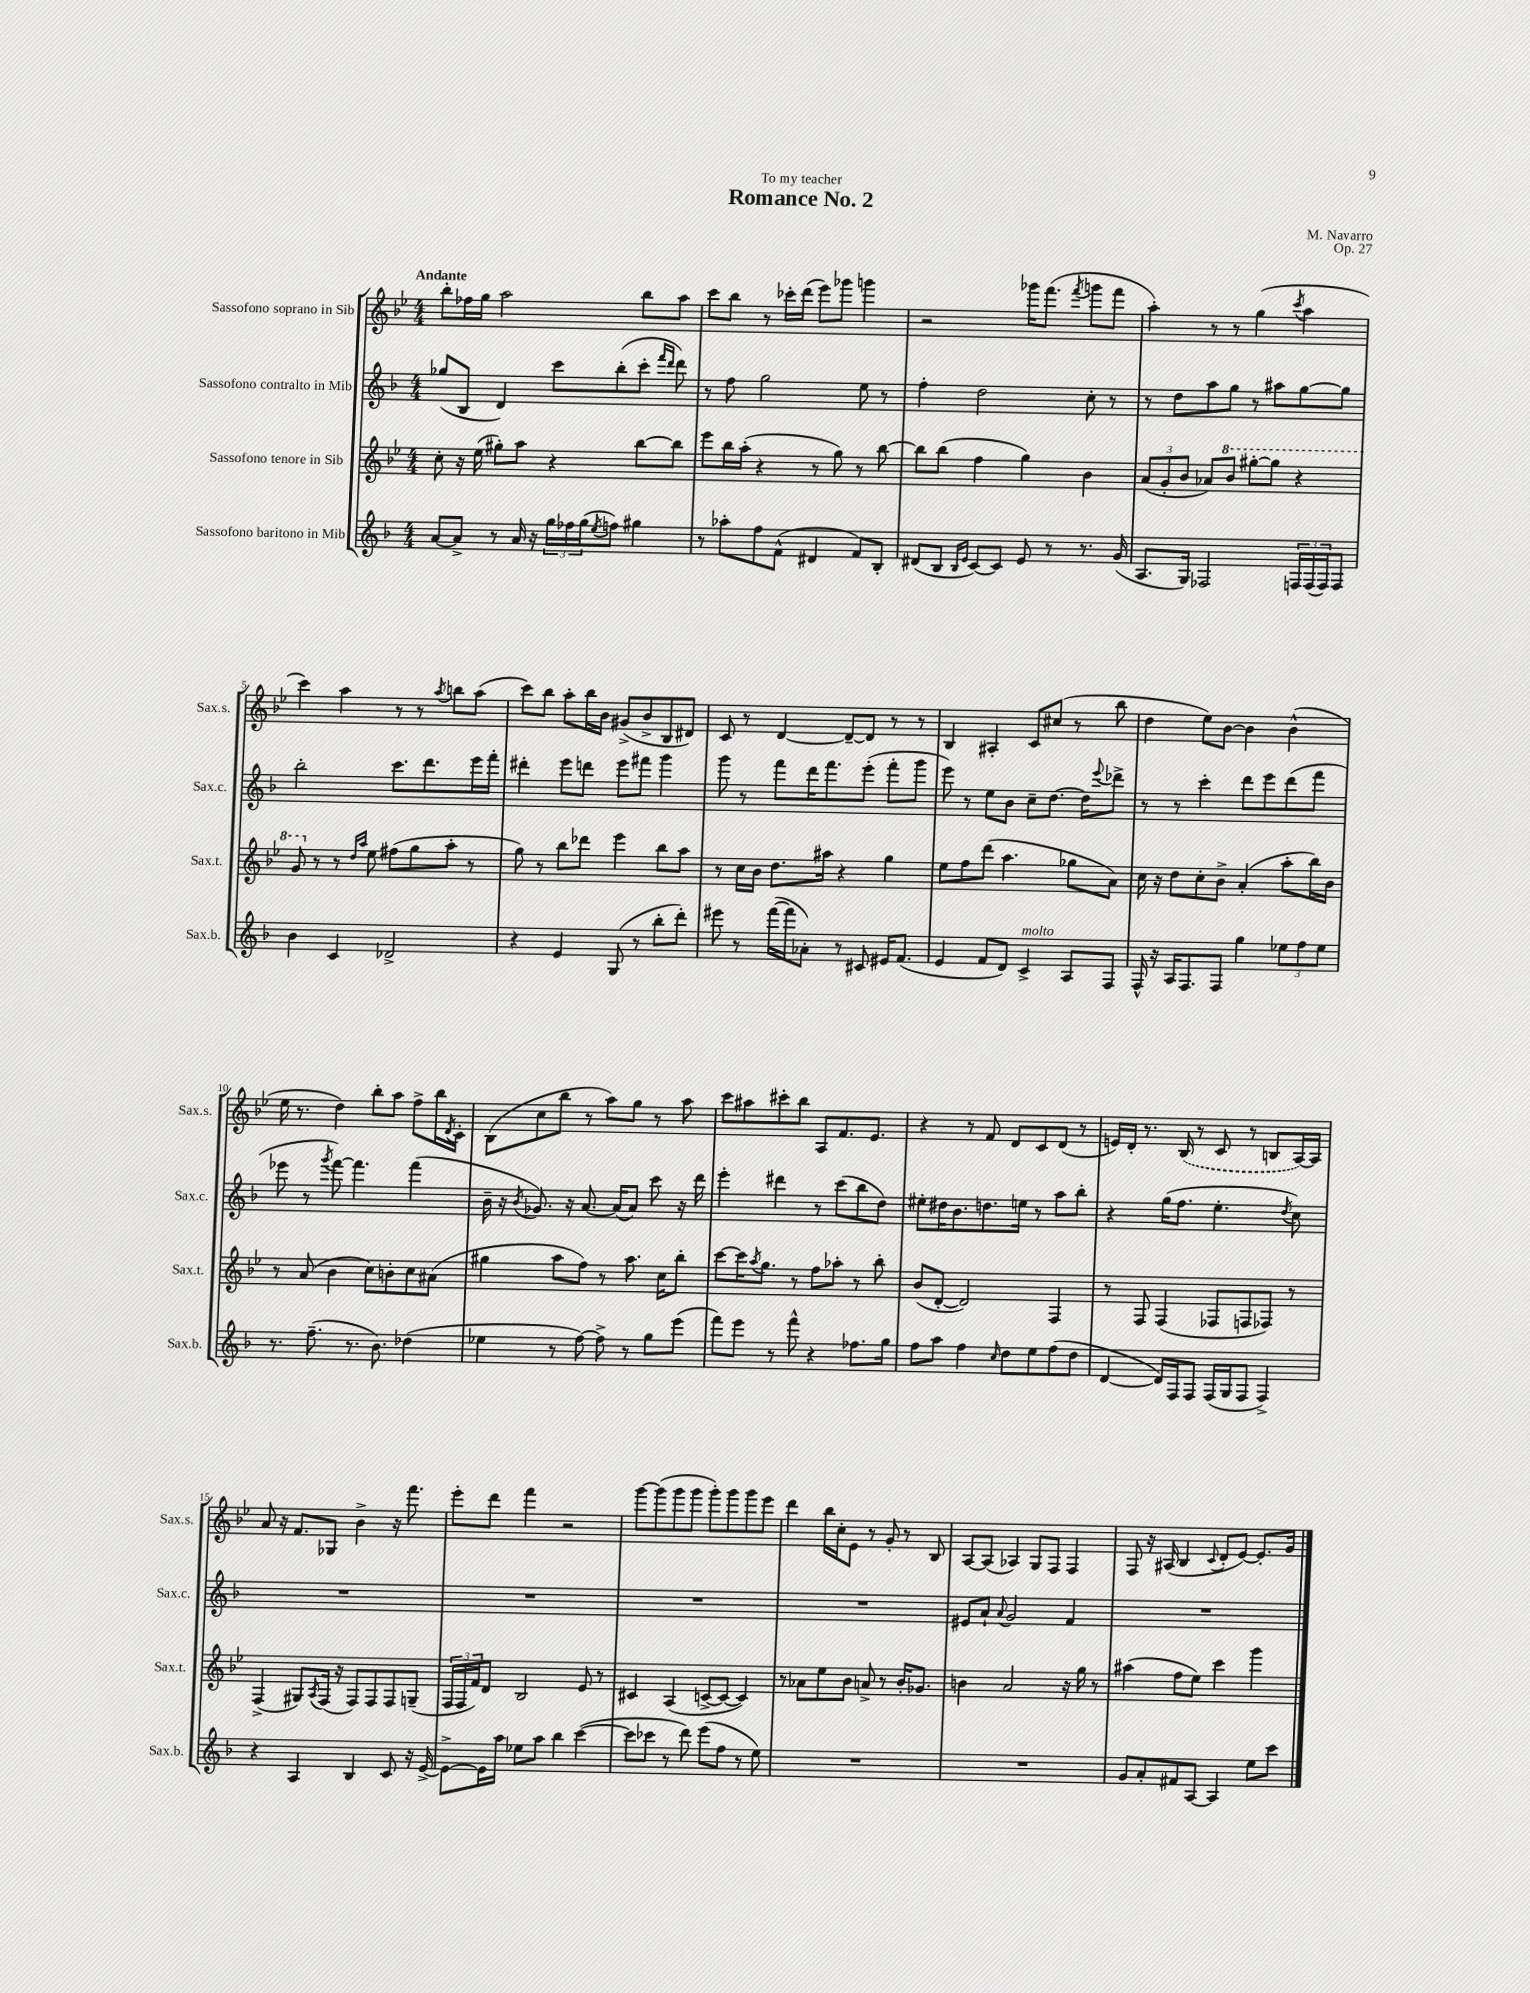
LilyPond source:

\header { title = "Romance No. 2" composer = "M. Navarro" dedication = "To my teacher" opus = "Op. 27" }
<<
\new StaffGroup <<
\new Staff = "s0" \with { instrumentName = "Sassofono soprano in Sib" shortInstrumentName = "Sax.s." } {
    \clef treble \key bes \major \numericTimeSignature \time 4/4 \tempo "Andante"
    bes''8-. fes''16 g''16 a''2 bes''8 a''8 |
    c'''8 bes''8 r8 ces'''16-. d'''16( ees'''8) ges'''8 g'''4 |
    r2 ges'''16 f'''8.( \acciaccatura { f'''8 } g'''8 f'''8 |
    a''4-.) r8 r8 g''4( \acciaccatura { c'''8 } a''4 |
    c'''4) a''4 r8 r8 \acciaccatura { a''8 } b''8 a''8( |
    c'''8) bes''8 a''8-. bes''16 bes'16 gis'8->( bes'8-> bes8 dis'8) |
    c'8 r8 d'4~ d'8~-- d'8 r8 r8 |
    bes4 ais4-. c'8 cis''8( r8 bes''8 |
    d''4 ees''8) bes'8~ bes'4 bes'4-^( |
    ees''16 r8. d''4) bes''8-. a''8 f''8-> bes''16 \acciaccatura { d'8 } c'16-. |
    bes8( c''8 bes''8 r8 a''8) g''8 r8 a''8 |
    c'''8 ais''8 cis'''8-. bes''8 a8 f'8. ees'8. |
    r4 r8 f'8 d'8 c'8 d'8( r8 |
    e'16) d'16-. r8. \once \slurDashed bes16( r8 c'8 r8 b8 a16~) a16 |
    a'8 r16 f'8. ges8 bes'4-> r16 f'''8. |
    ees'''8-. d'''8 f'''4 r2 |
    g'''8~ g'''8( g'''8 g'''8 g'''8-.) g'''8 g'''8 ees'''8 |
    d'''4 bes''16 c''16-. ees'8 r8 g'8-. r8 bes8 |
    a8~ a8( aes4) g8 f8 f4 |
    f8 r16 ais16( bes4 \appoggiatura { c'8 } d'8-. ees'8~) ees'8.-. g'16 \bar "|." |
}
\new Staff = "s1" \with { instrumentName = "Sassofono contralto in Mib" shortInstrumentName = "Sax.c." } {
    \clef treble \key f \major \numericTimeSignature \time 4/4
    ges''8( bes8 d'4) c'''8 bes''8-.( c'''8-. \grace { f'''16 d'''16 } d'''8) |
    r8 f''8 g''2 e''8 r8 |
    f''4-. d''2 c''8-. r8 |
    r8 d''8 a''8 g''8 r8 ais''8 g''8~ g''8 |
    bes''2-. c'''8. d'''8. e'''16 f'''16-. |
    dis'''4-. e'''8 d'''8 e'''8 fis'''8 g'''4 |
    g'''8 r8 f'''8 d'''16 f'''8. e'''8-.( f'''8-. g'''8 |
    e'''8) r8 e''8 bes'8 c''8-- d''8.~ d''16 \appoggiatura { e'''8 } des'''8-> |
    r8 r8 c'''4-. d'''8 e'''8 d'''8( f'''8 |
    ees'''8 r8 \acciaccatura { g'''8 } f'''8~) f'''4. f'''4( |
    bes'16-- r16 \acciaccatura { bes'8 } ges'8.) r16 a'8.~ a'16( a'8) c'''8 r16 d'''16 |
    e'''4-. dis'''4 r8 c'''8( bes''8 d''8) |
    eis''8-. dis''16 bes'8. d''8. e''16 r8 a''8 bes''8-. |
    r4 g''16( f''8. e''4.-. \acciaccatura { d''8 } c''8) |
    R1 |
    R1 |
    R1 |
    R1 |
    eis'8 a'8-! \appoggiatura { a'8 } g'2 f'4 |
    R1 \bar "|." |
}
\new Staff = "s2" \with { instrumentName = "Sassofono tenore in Sib" shortInstrumentName = "Sax.t." } {
    \clef treble \key bes \major \numericTimeSignature \time 4/4
    c''8-. r16 ees''16( gis''8-.) a''8 r4 bes''8~ bes''8 |
    ees'''8 bes''16 a''16-.( r4 r8 g''8) r8 bes''8~ |
    bes''8 bes''8( f''4 g''4) bes'4 |
    \tuplet 3/2 { a'8( g'8-. bes'8 } aes'8) \ottava #1 bes''8 gis'''8~-. gis'''8 r4 |
    g''8 \ottava #0 r8 r8 \grace { d''16 a''16 } ees''8 fis''8( g''8 a''8-. r8 |
    g''8) r8 bes''8 des'''8 ees'''4 bes''8 a''8 |
    r8 c''16 bes'16 d''8. ais''16 r4 g''4 |
    ees''8 f''8 d'''8( a''4. ges''8 a'8) |
    c''16 r16 d''8 c''8-. bes'8-> a'4-.( a''8-. bes''16) bes'16 |
    r8 a'8( bes'4 c''8) b'8-. c''8 ais'8( |
    gis''4 a''8 f''8) r8 a''8. c''16 bes''8-. |
    c'''8~ c'''16 \acciaccatura { a''8 } g''8. r8 f''8 aes''8-. r8 bes''8-. |
    bes'8( d'8~-. d'2) f4 |
    r8 f8 f4( fes8 f8 fes8) r8 |
    f4->( gis8) \acciaccatura { a8 } f16( r16 f8) f8 f8 g8--( |
    \tuplet 3/2 { f16 f16 f'16) } d'8 bes2 ees'8 r8 |
    cis'4 a4( c'8~-> c'8~ c'4) |
    r8 aes'8 ees''8 bes'8 a'8-> r8 bes'16-. ges'8. |
    b'4 a'2 r16 g''16 r8 |
    ais''4( f''8 ees''8) c'''4 g'''4 \bar "|." |
}
\new Staff = "s3" \with { instrumentName = "Sassofono baritono in Mib" shortInstrumentName = "Sax.b." } {
    \clef treble \key f \major \numericTimeSignature \time 4/4
    a'8~ a'8-> r8 a'16 r16 \tuplet 3/2 { g''16 fes''16 g''16( } \acciaccatura { e''8 } f''8) gis''4 |
    r8 aes''8-. f''8 f'8-^( dis'4 f'8) bes8-. |
    dis'8( bes8 \grace { bes16 e'16 } c'8~) c'8 e'8 r8 r8. g'16( |
    a8. g16) fes2 \tuplet 3/2 { f16 f16( f16) } f8 |
    bes'4 c'4 des'2-> |
    r4 e'4 g8( r8 bes''8-. d'''8-.) |
    eis'''8 r8 f'''16~( f'''16 aes'8-.) r8 cis'8 eis'16 f'8.( |
    e'4 f'8 d'8) c'4->^\markup { \italic "molto" } a8 f8 |
    f16-^ r16 a16 f8. f8 g''4 \tuplet 3/2 { ees''8 f''8 ees''8 } |
    r8. f''8.--( r8. bes'8.) des''4( |
    ees''4 r8 f''8~) f''8-> r8 g''8 e'''8( |
    f'''8) e'''8 r8 f'''8-^ r4 fes''8. g''16 |
    f''8 a''8 f''4 \grace { c''16 } d''8 e''8 f''8( d''8 |
    d'4~ d'16) f16 f8 f16( g16 f8 f4->) |
    r4 a4 bes4 c'8 r16 e'16~-> |
    e'8~-> e'16 a''16 ees''8 a''8 bes''4 c'''4~( |
    c'''8 ces'''8 r8 d'''8) e'''8( f''8 r8 e''8) |
    R1 |
    R1 |
    g'8 a'8-. fis'8 a8~ a4 e''8 c'''8 \bar "|." |
}
>>
>>
